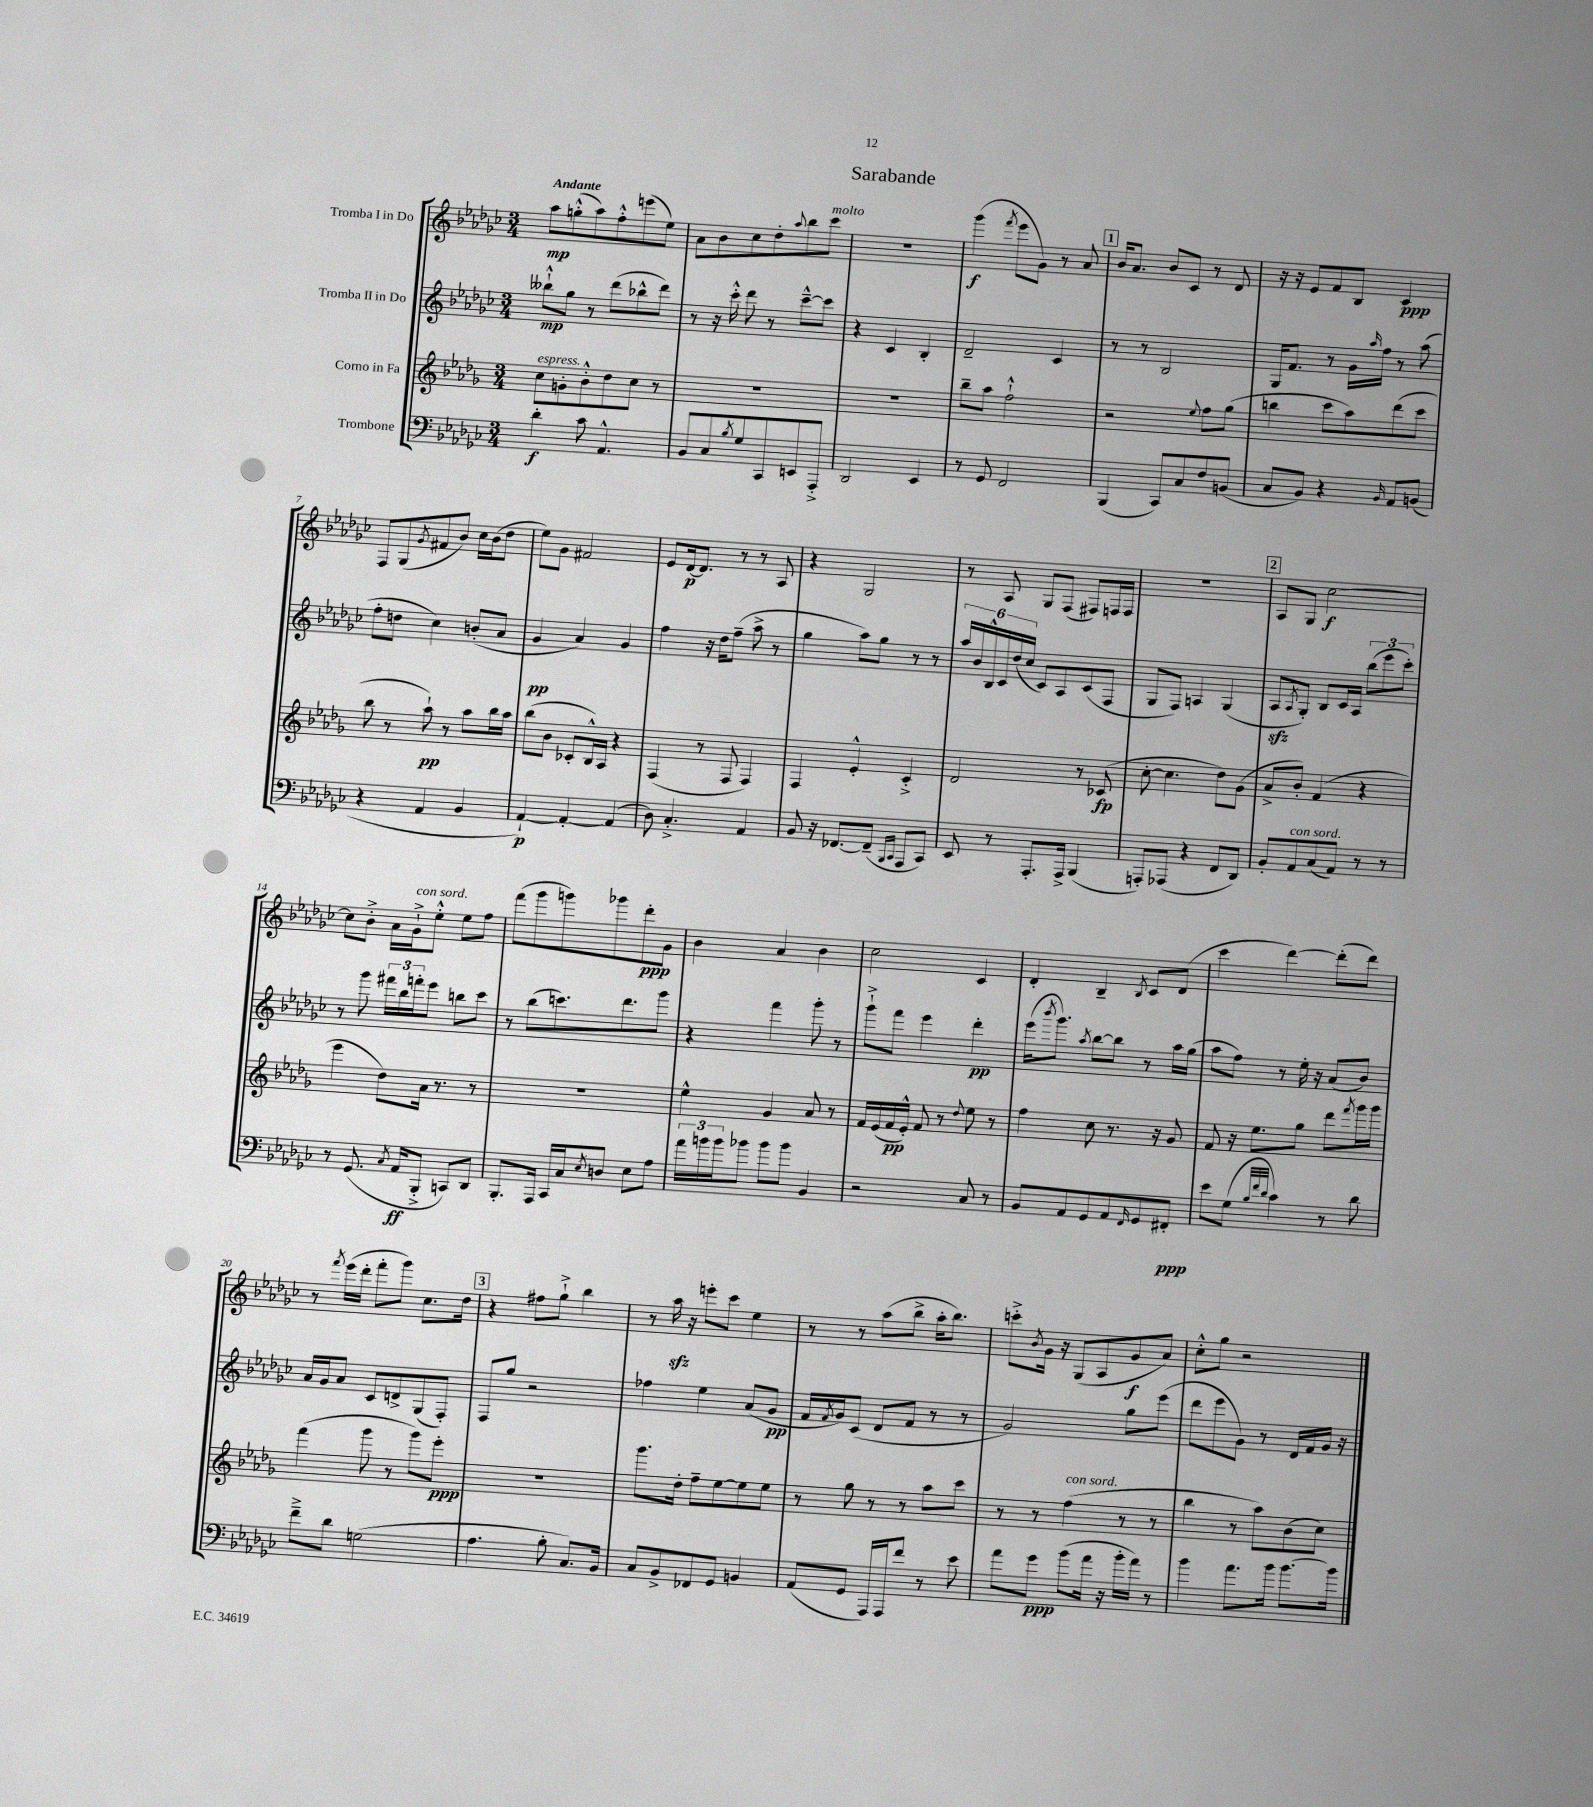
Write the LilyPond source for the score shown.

\header { title = "Sarabande" }
<<
\new StaffGroup <<
\new Staff = "s0" \with { instrumentName = "Tromba I in Do" } {
    \clef treble \key ges \major \numericTimeSignature \time 3/4 \tempo "Andante"
    aes''8\mp g''8-.-^( aes''8) f''8-.-^ e'''8( ees''8) |
    aes'8 bes'8 ces''8 des''8-. \appoggiatura { aes''8 } bes''8 ces'''8^\markup { \italic "molto" } |
    R2. |
    ges'''4\f( \acciaccatura { f'''8 } ees'''8 ges'8) r8 aes'8 |
    \mark \markup { \box "1" } bes'16 aes'8. bes'8 ces'8 r8 des'8 |
    r16 r16 ees'8 f'8 bes8 ces'4\ppp |
    f8 ges8( \acciaccatura { ges'8 } fis'8 bes'8) ces''16 bes'16( des''8 |
    ees''8) ges'8 fis'2 |
    ees'8 des'16~\p des'8. r8 r8 aes8 |
    r4 ges2 |
    r8 aes8 ges8 f8( fis8) f16 f16 |
    R2. |
    \mark \markup { \box "2" } aes8 ges8 ces''2~\f |
    ces''8 bes'8-.-> aes'16 ges'16-!->^\markup { \italic "con sord." } ees''8-.-^ ees''8 f''8 |
    f'''8( ges'''8 g'''8) ges'''8 des'''8-.\ppp ges'8 |
    bes'4 aes'4 bes'4 |
    ces''2 ces'4 |
    des'4-. bes4-- \acciaccatura { bes8 } ces'8 des'8( |
    ces'''4 des'''4~) des'''8-.( des'''8) |
    r8 \acciaccatura { f'''8 } ees'''16( des'''16-. f'''8-. ges'''8) ces''8. des''16 |
    \mark \markup { \box "3" } r4 fis''8 ges''8-!-> bes''4 |
    r8 aes''16\sfz r16 e'''8-. ces'''8 ees''4 |
    r8 r8 aes''8( bes''8-> aes''16-. bes''8.) |
    c'''8-.-> \acciaccatura { bes'8 } ges'16 r16 ges8( aes8 ges'8\f aes'8) |
    ces''8-.-^ ges''8 r2 \bar "|." |
}
\new Staff = "s1" \with { instrumentName = "Tromba II in Do" } {
    \clef treble \key ges \major \numericTimeSignature \time 3/4
    beses''8-!-^\mp ges''8 r8 des'''8( bes''8-^ des'''8) |
    r8 r16 ces'''16-.-^ des'''8 r8 ces'''8~---^ ces'''8 |
    r4 ces'4 bes4-. |
    des'2-- ces'4 |
    \mark \markup { \box "1" } r8 r8 bes2 |
    ges16 f'8. r8 ges'16 \grace { aes''16 } f''16 r8 aes''8( |
    f''8-. d''8 ces''4) b'8-.( aes'8 |
    ges'4\pp aes'4) ges'4 |
    f''4 r16 des''16 f''8--( aes''8-> r8 |
    ges''4 aes''8) ges''8 r8 r8 |
    \tuplet 6/4 { aes''16 bes'16 bes16-^ ces'16 des''16( ces''16 } ces'8) aes8 ces'8( f8 |
    ges8 f8) a4 ges4( |
    \mark \markup { \box "2" } aes8\sfz \acciaccatura { aes8 } ges8-.) bes8 ces'16 aes16 \tuplet 3/2 { bes''8( ees'''8 ces'''8-.) } |
    r8 ges'''8 \tuplet 3/2 { fis'''16 bes''16 f'''16-. } ees'''8 b''8 ces'''8 |
    r8 bes''8( c'''8.) des'''8. ges'''8 |
    r4 f'''4 ges'''8-. r8 |
    ges'''8-!-> f'''8 ees'''4 des'''4-.\pp |
    ees'''16( \acciaccatura { bes'''8 } ges'''8.) \acciaccatura { aes''8 } bes''8~ bes''8 r8 aes''16 ges''16( |
    aes''8 f''8) r8 ees''16-. r16 aes'8( bes'8) |
    aes'16 ges'16 aes'8 ces'8 d'8-> ges8( f8-.) |
    \mark \markup { \box "3" } f8 ges''8 r2 |
    fes''4 ees''4 aes'8( ges'8\pp |
    f'16 \acciaccatura { f'8 } ges'16) ces'8( des'8 f'8 r8 r8 |
    ges'2) ges''8 ees'''8( |
    des'''8 ees'''8 ges'8) r8 des'16 f'16 ges'16 r16 \bar "|." |
}
\new Staff = "s2" \with { instrumentName = "Corno in Fa" } {
    \clef treble \key des \major \numericTimeSignature \time 3/4
    c''8^\markup { \italic "espress." } g'8-. bes'8-.-^ des''8 c''8 r8 |
    R2. |
    R2. |
    bes''8-- aes''8 f''2-!-^ |
    \mark \markup { \box "1" } r2 \appoggiatura { ees''8 } f''8 ges''8( |
    b''4 c'''8 aes''8) des'''8( c'''8 |
    bes''8 r8 aes''8-!\pp) r8 aes''8 bes''16 aes''16 |
    bes''8( bes'8 ces'8-. bes16-^) aes16 r4 |
    f4( r8 f8 f4) |
    f4 ees'4-.-^ c'4-.-> |
    des'2 r8 ces'8\fp( |
    c''8~-. c''4. des''8) ges'8( |
    \mark \markup { \box "2" } aes'8-> bes'8-.) f'4( r4 |
    ees'''4 des''8) aes'16 r8. r8 |
    R2. |
    ees''4-^ ges'4 aes'8 r8 |
    f'16 ees'16( f'16\pp ees'16-.-^) f'8 r8 \appoggiatura { des''8 } ees''8 r8 |
    f''4 c''8 r8. r16 ges'8 |
    f'8 r16 ees''8. ges''8 des'''8 \acciaccatura { f'''8 } ges'''16 ges'''16 |
    f'''4( ges'''8 r8 ges'''8) ees'''8-.\ppp |
    \mark \markup { \box "3" } R2. |
    ges'''8. des''16-. f''8-- ees''8~ ees''8 ees''8 |
    r8 ges''8 r8 r8 aes''8 c'''8 |
    r8 r8 f''4^\markup { \italic "con sord." }( r8 r8 |
    bes''4 r8 aes''8) bes'8( c''8) \bar "|." |
}
\new Staff = "s3" \with { instrumentName = "Trombone" } {
    \clef bass \key ges \major \numericTimeSignature \time 3/4
    des'4-.\f ces'8 aes,4.-^ |
    bes,8 ces8 \acciaccatura { bes8 } ges8 ces,8 e,8 aes,,8-.-> |
    des,2 ees,4 |
    r8 ges,8 f,2 |
    \mark \markup { \box "1" } bes,,4( ces,8) ces8 f8 b,8( |
    ces8 bes,8) r4 \grace { bes,16 } aes,8 b,8( |
    r4 aes,4 bes,4 |
    aes,4~-!\p) aes,4~-. aes,4( |
    des8) ces4.-.-> aes,4 |
    bes,8 r16 fes,8.~ fes,8--( \grace { bes,,16 ces,16 } aes,,8 ces,8) |
    ees,8 r8 aes,,8.-. aes,,16-> bes,,4( |
    a,,8-.) aes,,8( r4 f,8 des,8) |
    \mark \markup { \box "2" } bes,8-. aes,8^\markup { \italic "con sord." } ces8( aes,8) r8 r8 |
    r8 ges,8.( \acciaccatura { ces8 } aes,16\ff bes,,8-.-> c,8) des,8 |
    bes,,8.-. aes,,16 ces,16 ces16 \acciaccatura { ees8 } d8 ees8 aes8 |
    \tuplet 3/2 { aes'16 b'16 b'16 } bes'8 bes'8 bes'8 bes,4 |
    r2 ces8 r8 |
    bes,8 aes,8 ges,8 aes,8 \grace { f,16 } ges,8 fis,8-.\ppp |
    ees'8 ges8( \grace { bes32 f'32 des'32 } ces'4) r8 des'8 |
    f'8---> des'8 g2( |
    \mark \markup { \box "3" } aes4. bes8-. ces8.) bes,16 |
    ces8 bes,8-> fes,8 ges,8 b,4 |
    aes,8( ges,8 aes,,16) aes,,16 f'8 r8 ees'8 |
    aes'8 ges'8\ppp bes'8( aes'16 r16 bes'16-. aes'16) r8 |
    bes'4 aes'8. bes'16 bes'8.~ bes'16 \bar "|." |
}
>>
>>
